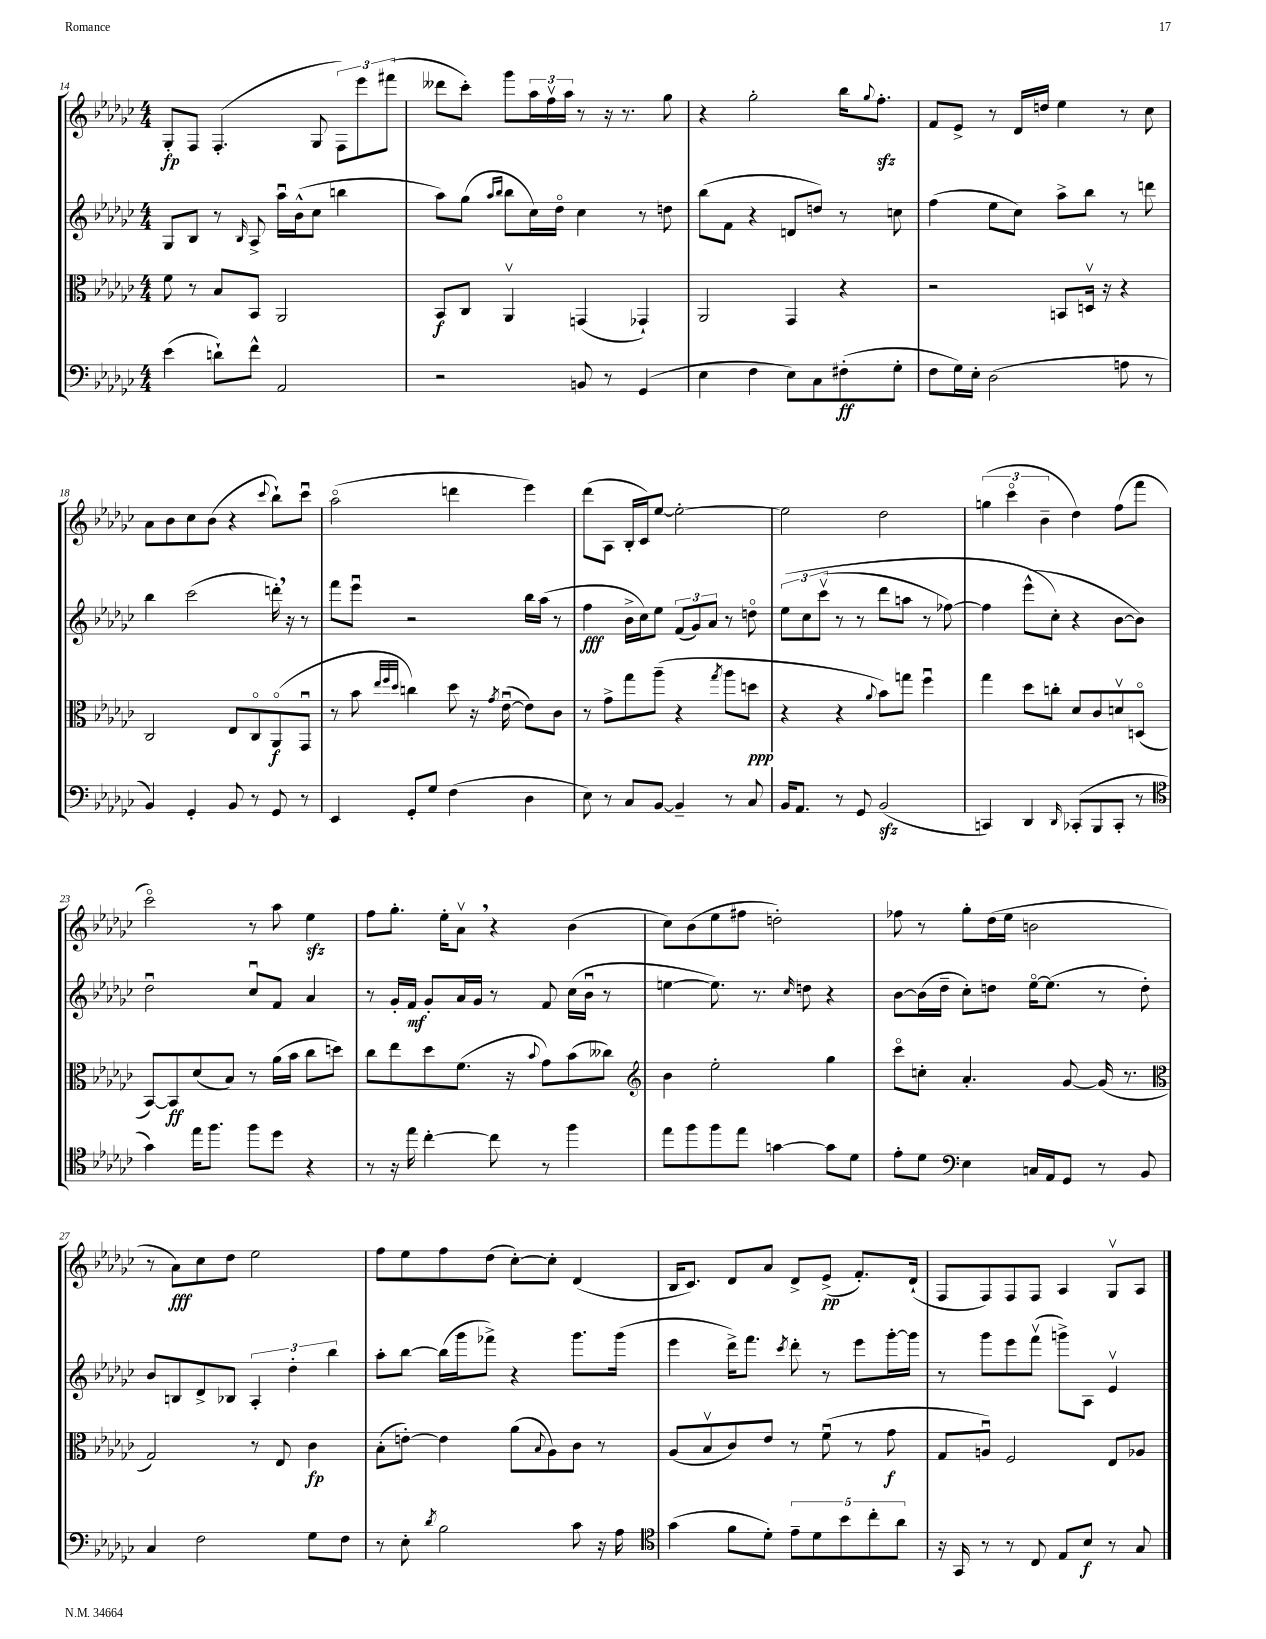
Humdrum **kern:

**kern	**kern	**kern	**kern
*staff4	*staff3	*staff2	*staff1
*clefF4	*clefC3	*clefG2	*clefG2
*k[b-e-a-d-g-c-]	*k[b-e-a-d-g-c-]	*k[b-e-a-d-g-c-]	*k[b-e-a-d-g-c-]
*M4/4	*M4/4	*M4/4	*M4/4
(4e-	8f	8G-	8G-'
.	8r	8B-	8F
8d`)	8B-	8r	(4.F'
.	.	16qqB-	.
8f^^	8BB-	8A-^	.
2AA-	2AA-	16aa-u	.
.	.	(16b-^^	.
.	.	8cc-	8G-
.	.	4bb	12F)
.	.	.	12eee-
.	.	.	(12fff#
=	=	=	=
2r	8BB-	8aa-)	8ddd--
.	8C-	(8gg-	8ccc-')
.	.	16qqaa-	.
.	.	16qqbb-	.
.	4AA-v	8bb-	8ggg-
.	.	16cc-)	24aa-
.	.	.	24ffv
.	.	16dd-o	.
.	.	.	24aa-
8BB	(4GG	4cc-	8r
8r	.	.	16r
.	.	.	8.r
(4GG-	4GG-`)	8r	.
.	.	8dd	8gg-
=	=	=	=
4E-	2AA-	(8bb-	4r
.	.	8f	.
4F	.	4r	2gg-'
8E-)	4GG-	8d	.
8C-	.	8dd)	.
(8F#'	4r	8r	16bb-
.	.	.	8qqgg-
.	.	.	8.ff'
8G-'	.	8cc	.
=	=	=	=
8F	2r	(4ff	8f
16G-)	.	.	8e-^
16E-'	.	.	.
(2D-	.	8ee-	8r
.	.	8cc-)	16d-
.	.	.	16dd
.	8BB	8aa-^	4ee-
.	16Dv	8bb-	.
.	16r	.	.
8A	4r	8r	8r
8r	.	8ddd	8cc-
=	=	=	=
4BB-)	2C-	4bb-	8a-
.	.	.	8b-
4GG-'	.	(2ccc-	8cc-
.	.	.	(8b-
8BB-	8E-	.	4r
8r	8C-o	.	.
.	.	.	8qqccc-
8GG-	(8AA-o	16ddd')	8bb-`)
.	.	16r	.
8r	8GG-u	8r	8ccc-u
=	=	=	=
4EE-	8r	8fff	(2aa-o
.	8b-	8eee-u	.
.	32qqee-	.	.
.	32qqff	.	.
.	32qqdd-	.	.
8GG-'	4cc)	2r	.
8G-	.	.	.
(4F	8dd-	.	4ddd
.	16r	.	.
.	8qg-	.	.
.	([16e-u	.	.
4D-	8e-])	16bb-	4eee-)
.	.	(16aa-	.
.	8c-	8r	.
=	=	=	=
8E-)	8r	4ff	(8ddd-
8r	8g-^	.	8A-
8C-	8gg-	16b-^	16B-'
.	.	16cc-)	16c-)
[8BB-	(8aa-~	8ee-	[8ee-
4BB-~]	4r	(12f	2ee-'_
.	.	12g-)	.
.	.	12a-	.
.	8qgg-	.	.
8r	8aa-	8r	.
8C-	8dd	8ddo	.
=	=	=	=
16BB-	4r	&(12ee-	2ee-]
8.AA-	.	.	.
.	.	12cc-	.
.	.	(12ccc-v	.
8r	4r	8r	.
8GG-	.	8r	.
.	8qqa-	.	.
(2BB-	8b-)	8ddd-	2dd-
.	8gg	8aa	.
.	4ffu	8r	.
.	.	[8ff-)	.
=	=	=	=
4CC)	4gg-	4ff-]	(6gg
.	.	.	6ccc-o
4DD-	8dd-	(8eee-^^	.
.	.	.	6b-~
.	8cc'	8cc-'&)	.
16qqDD-	.	.	.
(8CC-'	8d-	4r	4dd-)
8BBB-	8c-	.	.
8CC-'	8dv	[8b-	(8ff
8r	(8Do	8b-])	8fff
=	=	=	=
*clefC4	*	*	*
4g-)	[8BB-)	2dd-u	2ccc-o)
.	8BB-]	.	.
16ee-	(8d-	.	.
8.ff	.	.	.
.	8B-)	.	.
8ff	8r	8cc-u	8r
8dd-	(16a-	8f	8aa-
.	16b-	.	.
4r	8cc-	4a-	4ee-
.	8dd)	.	.
=	=	=	=
8r	8cc-	8r	8ff
16r	8ee-	16g-'	8.gg-'
16ee-	.	16f	.
[4cc-'	8dd-	8g-'	.
.	.	.	16ee-'
.	(8.f	16a-	8a-v
.	.	16g-	.
8cc-]	.	8r	4r
.	16r	.	.
.	8qqb-	.	.
8r	8g-)	8f	.
4ff	(8b-	(16cc-	(4b-
.	.	16b-u	.
.	8cc--)	8r	.
=	=	=	=
*	*clefG2	*	*
8ee-	4b-	[4ee	8cc-)
8ff	.	.	(8b-
8ff	2ee-'	8.ee])	8ee-
8ee-	.	.	8ff#
.	.	8.r	.
[4g	.	.	2dd')
.	.	16qqcc-	.
.	.	8dd	.
8g]	4gg-	4r	.
8d-	.	.	.
=	=	=	=
8e-'	8ccc-o	[8b-	8ff-
8d-	8cc'	(16b-]	8r
.	.	16dd-~	.
*clefF4	*	*	*
4E-	4.a-'	8cc-')	8gg-'
.	.	8dd	(16dd-
.	.	.	16ee-
16C	.	[16ee-o	2b
16AA-	.	(8.ee-]	.
8GG-	[8g-	.	.
8r	(16g-]	8r	.
.	8.r	.	.
8BB-	.	8dd')	.
=	=	=	=
*	*clefC3	*	*
4C-	2G-)	8b-	8r
.	.	8B	8a-)
2F	.	8d-^	8cc-
.	.	8B-	8dd-
.	8r	6A-'	2ee-
.	8E-	.	.
.	.	6dd-'	.
8G-	4c-	.	.
.	.	6bb-	.
8F	.	.	.
=	=	=	=
8r	(8B-'	8aa-'	8ff
8E-'	[8e')	[8bb-	8ee-
8qd-	.	.	.
2B-	4e]	(16bb-]	8ff
.	.	16ggg-	.
.	.	8fff-^)	(8dd-
.	(8a-	4r	[8cc-')
.	8qqB-	.	.
.	8A-)	.	8cc-']
8c-	8c-	8.ggg-	(4d-
16r	8r	.	.
16A-	.	(16ggg-	.
=	=	=	=
*clefC4	*	*	*
(4g-	(8A-	4eee-	16B-
.	.	.	8.c-)
.	8B-v	.	.
8f	8c-)	16ddd-^)	8d-
.	.	8.fff	.
8d-')	8e-	.	8a-
.	.	8qccc-	.
10e-~	8r	8ddd-'	8d-^
10d-	.	.	.
.	(8fu	8r	(8e-^
10b-	.	.	.
.	8r	8eee-	8.f')
10cc-'	.	.	.
.	8g-	[16ggg-'	.
10a-	.	.	.
.	.	16ggg-]	(16d-`
=	=	=	=
16r	8G-	8r	8F
16GG-	.	.	.
8r	8Au)	8ggg-	8F)
8r	2F	8eee-	8F
8C-	.	(8fffv	8F
8E-	.	8ggg^)	4A-
8B-	.	8A-	.
8r	8E-	4e-v	8G-v
8G-	8A-	.	8A-
==	==	==	==
*-	*-	*-	*-
